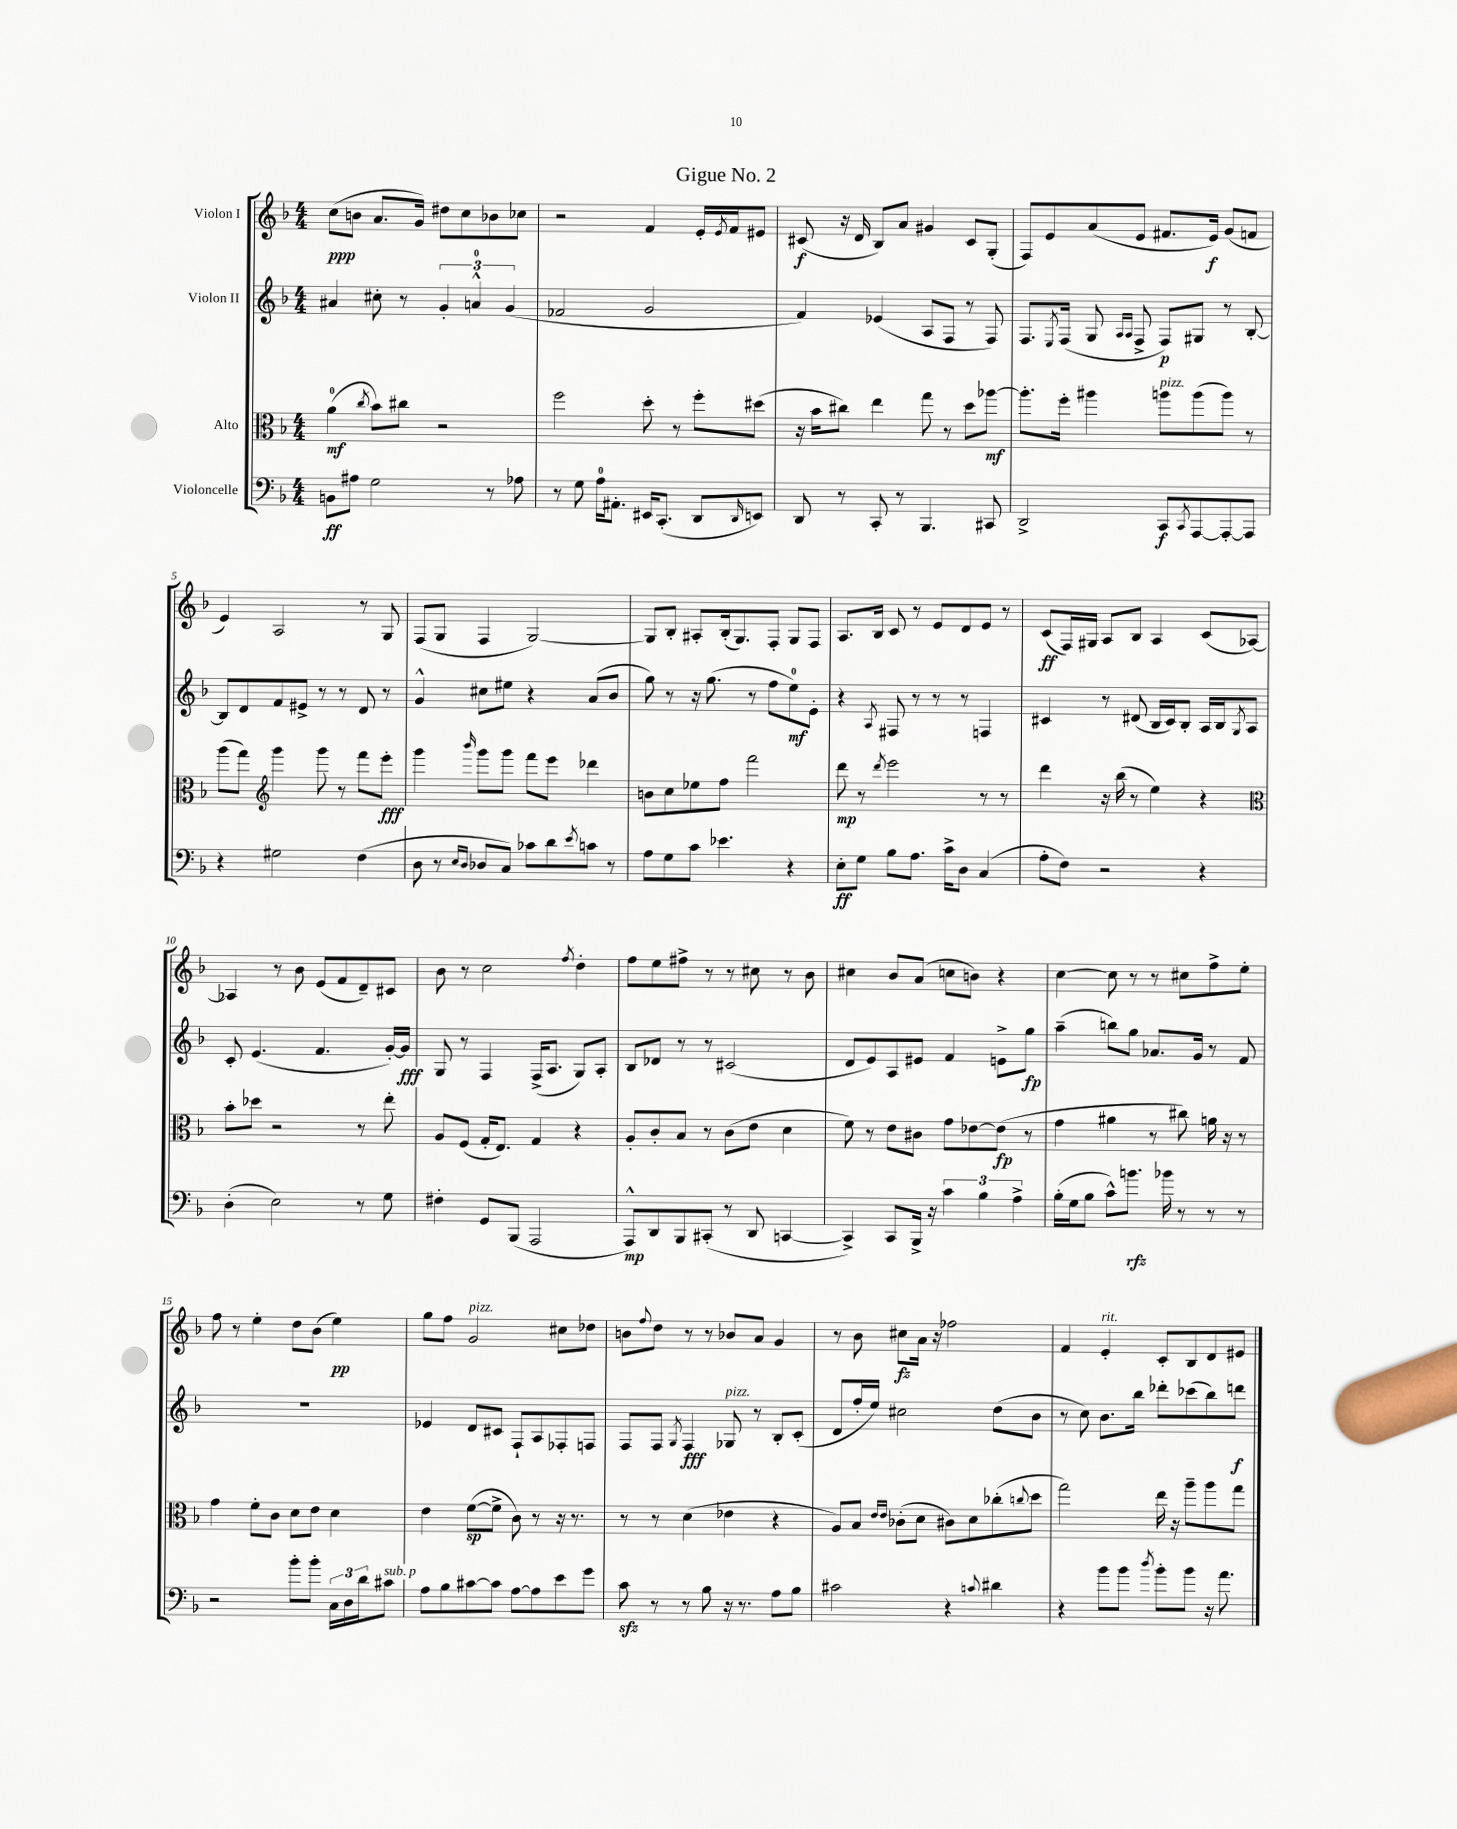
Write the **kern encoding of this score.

**kern	**kern	**kern	**kern
*staff4	*staff3	*staff2	*staff1
*clefF4	*clefC3	*clefG2	*clefG2
*k[b-]	*k[b-]	*k[b-]	*k[b-]
*M4/4	*M4/4	*M4/4	*M4/4
8BB\L	(4a\	4a#/	(8cc\L
8A#\J	.	.	8b\J
.	8qcc/	.	.
2G\	8b-\L)	8cc#'\	8.a/L
.	8cc#\J	8r	.
.	.	.	16g/Jk)
.	2r	6g'/	8dd#\L
.	.	.	8cc\
.	.	6a^^/	.
8r	.	.	8b-\
.	.	(6g/	.
8A-\	.	.	8cc-\J
=	=	=	=
8r	2ff\	2f-/	2r
8G\	.	.	.
16A\LK	.	.	.
8.AA#'\J	.	.	.
16EE#/LK	8dd'\	2g/	4f/
(8.CC'/J	.	.	.
.	8r	.	.
8DD/L	8ff'\L	.	16e'/LL
.	.	.	8qe/
.	.	.	16f/J
16qqDD/	.	.	.
8EE/J)	(8dd#\J	.	8e#/J
=	=	=	=
8DD/	16r	4f/)	(8c#/
.	16b-\LK	.	.
8r	8cc#\J)	.	16r
.	.	.	16d/
8CC'/	4ee\	(4e-/	8B-/L)
8r	.	.	8a/J
4.BBB-/	8gg\	8A/L	4g#/
.	8r	8F/J	.
.	8dd\L	8r	8c#/L
8CC#/	[8aa-\J	8F/)	(8G'/J
=	=	=	=
2DD^/	8.aa-'\]L	8.F/L	8F/L)
.	.	.	8e/
.	.	8qE/	.
.	16ff'\Jk	(16F/Jk	.
.	4aa#\	8G/	(8a/
.	.	16qqA/LL	.
.	.	16qqA/JJ	.
.	.	8F^/	8e/J
8CC/L	8aa\L	8F/L)	8.f#/L
8qCC/	.	.	.
[8AAA/	(8aa\	8G#/J	.
.	.	.	16e/Jk)
8AAA'/_	8aa\J)	8r	(8g/L
8AAA/]J	8r	[8B-'/	8f/J
=	=	=	=
4r	(8aa\L	8B-/]L	4e/)
.	8gg\J)	8d/	.
*	*clefG2	*	*
2G#\	4ggg\	8f/	2A/
.	.	8e#^/J	.
.	8ggg\	8r	.
.	8r	8r	.
(4F\	8fff\L	8d/	8r
.	8eee'\J	8r	8G/
=	=	=	=
8D\	4ggg\	4g^^/	(8F/L
8r	.	.	8G/J
16qqE/LL	.	.	.
16qqD/JJ	16qqbbb-/	.	.
8D-/L	8ggg\L	8cc#\L	4F/
8C/J)	8ggg\J	8ee#\J	.
8c-\L	8fff\L	4r	[2G/)
8d\	8eee\J	.	.
8qe/	.	.	.
8c\J	4ddd-\	(8a/L	.
8r	.	8b-/J	.
=	=	=	=
8A\L	8b\L	8gg\)	8G/]L
8G\	8cc\	8r	8B-'/J
8c\J	8ee-\	16r	8A#'/L
.	.	(8.gg\	.
4.e-\	8ff\J	.	(16B-'/k
.	.	.	8.G/)
.	2fff\	8r	.
.	.	8ff\L	8F'/J
4r	.	8ee\)	8G/L
.	.	8e'\J	8F/J
=	=	=	=
8E'\L	8ddd\	4r	8.A/L
8G\J	8r	.	.
.	.	.	16B-/Jk
.	8qddd/	8qA/	.
8B-\L	2eee\	8F#/	8c/
8.A\J	.	8r	8r
.	.	8r	8e/L
16c^\LK	.	.	.
8D\J	.	8r	8d/
(4C/	8r	4F/	8e/J
.	8r	.	8r
=	=	=	=
8A'\L	4ddd\	4c#/	(8c/L
8F\J)	.	.	16F/L)
.	.	.	16G#/JJ
2r	16r	8r	8A/L
.	(16bb-\	.	.
.	8r	(8d#/	8B-/J
.	4ee\)	16B-/LL	4A/
.	.	16c#/J)	.
.	.	8B-'/J	.
4r	4r	16A/LL	(8c/L
.	.	16B-/J	.
.	.	8qG/	.
.	.	8A/J	[8A-/J)
=	=	=	=
*	*clefC3	*	*
(4D'\	8b-'\L	8c'/	4A-/]
.	8dd-\J	(4.e/	.
2E\)	2r	.	8r
.	.	.	8b-\
.	.	4.f/	(8e/L
.	.	.	8f/
8r	8r	.	8d~/)
8G\	8ee'\	[16g'/LL)	8c#/J
.	.	16g/]JJ	.
=	=	=	=
4F#'\	8A/L	8G/	8b-\
.	(8F/J	8r	8r
8GG/L	16G'/LK	4F/	2cc\
.	8.E/J)	.	.
(8BBB-/J	.	.	.
2AAA/	4G/	(16F^/LK	.
.	.	8.A/J	.
.	.	.	8qff/
.	4r	8G/L)	4dd'\
.	.	8A'/J	.
=	=	=	=
8AAA^^/L)	8A'/L	8B-/L	8ff\L
8DD/	8c'/	8d-/J	8ee\
8BBB-/	8B-/J	8r	8ff#^\J
(8CC#'/J	8r	8r	8r
8r	(8c\L	(2c#/	8r
8DD/	8e\J	.	8cc#\
[4CC/	4d\	.	8r
.	.	.	8b-\
=	=	=	=
4CC^/])	8f\)	8d/L	4cc#\
.	8r	8e/)	.
8CC/L	8e\L	8A/	8b-/L
16BBB-^/Jk	8c#\J	8e#/J	(8a/J
16r	.	.	.
6c\	8g\L	4f/	8cc\L
.	[8e-\	.	8b\J)
6B-\	.	.	.
.	(8e-\]J	8e^\L	4r
6A^\	.	.	.
.	8r	8gg\J	.
=	=	=	=
(16B-'\LL	4g\	(4aa~\	[4cc\
16G\J	.	.	.
8B-\J	.	.	.
8c^^\L)	4a#\	8bb\L)	8cc\]
8.b\J	.	8gg\J	8r
.	8r	8.a-/L	8r
16b-\	.	.	.
8r	8cc#\)	.	8cc#\L
.	.	16g/Jk	.
8r	16a\	8r	8ff^\
.	16r	.	.
8r	8r	8f/	8ee'\J
=	=	=	=
2r	4g\	1r	8ff\
.	.	.	8r
.	8f'\L	.	4ee'\
.	8c\J	.	.
8b-'\L	8d\L	.	8dd\L
8b-'\J	8e\J	.	(8b-\J
24C\LL	4d\	.	4ee\)
24D\	.	.	.
24d\J	.	.	.
8c#\J	.	.	.
=	=	=	=
8A\L	4e\	4e-/	8gg\L
8B-\	.	.	8ff\J
[8c#\	([8f\L	8d/L	2g/
8c#\]J	8f^\]J	8c#/J	.
[8A\L	8c\)	8F`/L	.
8A\]	8r	8A/	.
8e\	16r	8F-'/	8cc#\L
.	8.r	.	.
8g\J	.	8F/J	8dd-\J
=	=	=	=
8c\	8r	8F/L	8b\L
.	.	.	8qqff/
8r	8r	8F/J	8dd\J
.	.	8qG/	.
8r	(4d\	4F/	8r
8B-\	.	.	8r
16r	4e-\	8G-/	8b-/L
8.r	.	.	.
.	.	8r	8a/J
8A\L	4r	8B-'/L	4g/
8B-\J	.	(8c'/J	.
=	=	=	=
2c#\	8A/L)	8d/L	8r
.	8B-/J	16ff'/L	8b-\
.	.	16ee/JJ)	.
.	16qqe/LL	.	.
.	16qqe/JJ	.	.
.	(8c-'\L	2cc#\	8cc#\L
.	8d\J	.	16a\Jk
.	.	.	16r
4r	8c#\L)	.	2ff-\
.	8d\	.	.
8qqc/	.	.	.
4d#\	(8cc-'\	(8dd\L	.
.	8qqcc/	.	.
.	8dd\J	8b-\J	.
=	=	=	=
4r	2gg\)	8r	4f/
.	.	8cc\)	.
8b-\L	.	8.b-\L	4e'/
8b-\J	.	.	.
.	.	16bb-\Jk	.
8qdd/	.	.	.
8b-'\L	16ee\	8ddd-'\L	8c'/L
.	16r	.	.
8b-\J	8aa~\L	(8ccc-\	8B-/
16r	8aa\	8bb-\)	8d/
8.a\	.	.	.
.	8gg\J	8ddd\J	8e#/J
==	==	==	==
*-	*-	*-	*-
